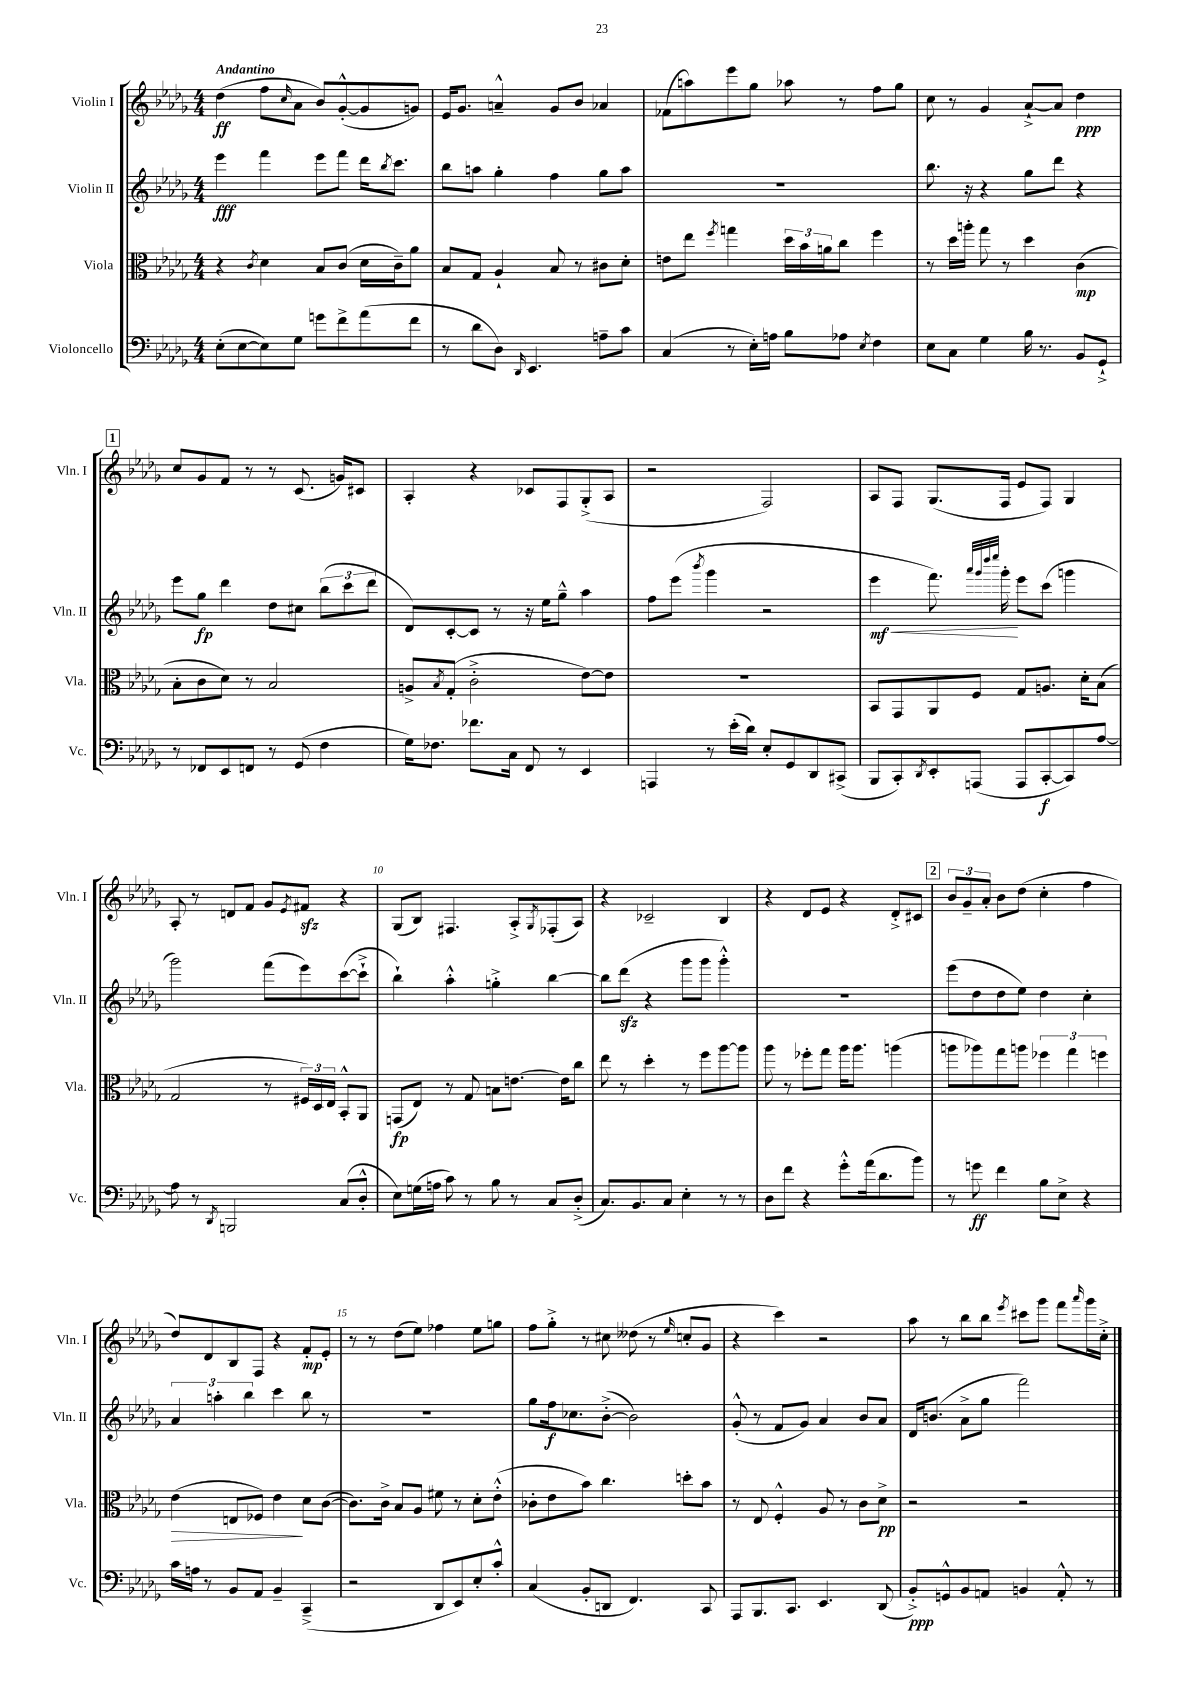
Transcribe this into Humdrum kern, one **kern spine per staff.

**kern	**kern	**kern	**kern
*staff4	*staff3	*staff2	*staff1
*clefF4	*clefC3	*clefG2	*clefG2
*k[b-e-a-d-g-]	*k[b-e-a-d-g-]	*k[b-e-a-d-g-]	*k[b-e-a-d-g-]
*M4/4	*M4/4	*M4/4	*M4/4
(8E-'	4r	4eee-	(4dd-
[8E-	.	.	.
.	8qc	.	.
8E-])	4d-	4fff	8ff
.	.	.	16qqcc
8G-	.	.	8a-
8g	8B-	8eee-	8b-)
8f^	(8c	8fff	([8g-'^^
(8a-	16d-	16ddd-	8g-]
.	.	8qbb-	.
.	16c~)	8.ccc	.
8f	8a-	.	8g)
=	=	=	=
8r	8B-	8bb-	16e-
.	.	.	8.g-
8d-	8G-	8aa	.
8D-)	4A-`	4gg-'	4a~^^
16qqDD-	.	.	.
4.EE-	.	.	.
.	8B-	4ff	8g-
.	8r	.	8b-
8A~	8c#	8gg-	4a-
8c	8d-'	8aa	.
=	=	=	=
(4C	8e	1r	(8f-
.	8ee-	.	8aa)
.	8qff	.	.
8r	4gg	.	8eee-
16E-')	.	.	8gg-
16A	.	.	.
8B-	24dd-	.	8aa-
.	24b-	.	.
.	24a	.	.
8A-	8cc	.	8r
8qE-	.	.	.
4F	4ff	.	8ff
.	.	.	8gg-
=	=	=	=
8E-	8r	8.bb-	8cc
8C	16dd-	.	8r
.	16aa'	16r	.
4G-	8gg-	4r	4g-
.	8r	.	.
16B-	4dd-	8gg-	[8a-`^
8.r	.	.	.
.	.	8ddd-	8a-]
8BB-	(4c	4r	4dd-
8GG-`^	.	.	.
=	=	=	=
8r	8B-'	8eee-	8cc
8FF-	8c	8gg-	8g-
8EE-	8d-)	4ddd-	8f
8FF	8r	.	8r
8r	2B-	8dd-	8r
(8GG-	.	8cc#	(8.c
4F	.	(12bb-	.
.	.	.	16g)
.	.	12ccc	.
.	.	.	8c#
.	.	12ddd-	.
=	=	=	=
16G-)	8A^	8d-)	4A-'
8.F-	.	.	.
.	8qB-	.	.
.	(8G-'	[8c'	.
8.f-	2c'^	8c]	4r
.	.	8r	.
16C	.	.	.
8FF	.	16r	8c-
.	.	16ee-	.
8r	.	8gg-~^^	8F
4EE-	[8e-)	4aa-	(8G-'^
.	8e-]	.	8A-
=	=	=	=
4AAA	1r	8ff	2r
.	.	(8eee-	.
.	.	8qbbb-	.
8r	.	4ggg-	.
(16e-'	.	.	.
16d-)	.	.	.
8E-'	.	2r	2F)
8GG-	.	.	.
8DD-	.	.	.
(8CC#^	.	.	.
=	=	=	=
8BBB-	8BB-	4eee-	8A-
8CC')	8GG-	.	8F
8qDD-	.	.	.
8EE-'	8AA-	8.fff)	(8.G-
(8AAA	8F	.	.
.	.	32qqaaa-	.
.	.	32qqggg-	.
.	.	32qqdddd-	.
.	.	32qqeeee-	.
.	.	16ggg-'	16F
8AAA	8G-	8eee-	8e-
[8CC'	8.A	(8ccc	8F)
8CC])	.	4ggg	4G-
.	16d-'	.	.
[8A-	(8B-	.	.
=	=	=	=
8A-]	2G-	2ggg-)	8A-'
8r	.	.	8r
8qDD-	.	.	.
2BBB	.	.	8d
.	.	.	8f
.	8r	(8fff	8g-
.	.	.	8qe-
.	24F#)	8eee-)	8f#
.	24D-	.	.
.	24E-	.	.
(8C	8BB-'^^	([8ccc	4r
8D-'^^	8AA-	8ccc`^]	.
=	=	=	=
8E-)	(8GG	4bb-`)	(8G-
(16G	8E-)	.	8B-)
16A	.	.	.
8c)	8r	4aa-'^^	4.F#
8r	8G-	.	.
8B-	8B	4gg'^	.
8r	[8.e	.	8A-'^
.	.	.	8qG-
8C	.	[4bb-	(8F-'
.	16e]	.	.
(8D-'^	8cc	.	8A-)
=	=	=	=
8.C)	8ee-	8bb-]	4r
.	8r	(8ddd-	.
8.BB-	.	.	.
.	4dd-'	4r	2c-~
8C	.	.	.
4E-'	8r	8ggg-	.
.	8ff	8ggg-	.
8r	[8aa-	4ggg-'^^)	4B-
8r	8aa-]	.	.
=	=	=	=
8D-	8aa-	1r	4r
8f	8r	.	.
4r	8ff-'	.	8d-
.	8gg-	.	8e-
8g-'^^	16aa-	.	4r
.	8.aa-	.	.
(16a-	.	.	.
8.d-	.	.	.
.	(4aa	.	8d-'^
8b-)	.	.	8c#
=	=	=	=
8r	8aa	(8eee-	12b-
.	.	.	12g-~
8g	8aa-)	8dd-	.
.	.	.	12a-'
4f	8gg-	8dd-	8b-
.	8aa	8ee-)	(8dd-
8B-	6ff-	4dd-	4cc'
8E-^	.	.	.
.	6gg-	.	.
4r	.	4cc'	4ff
.	6ff	.	.
=	=	=	=
16c	(4e-	6a-	8dd-)
16A	.	.	.
8r	.	.	8d-
.	.	6aa'	.
8BB-	8E	.	8B-
.	.	6bb-	.
8AA-	8F-)	.	8F
4BB-~	4e-	4ccc	4r
(4CC~^	8d-	8bb-	8f'
.	([8c	8r	8e-'
=	=	=	=
2r	8.c])	1r	8r
.	.	.	8r
.	16c^	.	.
.	8B-	.	(8dd-
.	8A-	.	8ee-)
8DD-	8f#	.	4ff-
8EE-)	8r	.	.
8E-'	8d-'	.	8ee-
8c'^^	(8e-'^^	.	8gg
=	=	=	=
(4C	8c-'	8gg-	8ff
.	8e-	16ff	8gg-'^
.	.	8.cc-	.
8BB-'	8b-)	.	8r
8DD	4.cc	([8b-'^	8cc#
4.FF)	.	2b-])	(8dd--
.	.	.	8r
.	.	.	16qqee-
.	8dd'	.	8cc'
8CC	8b-	.	8g-
=	=	=	=
8AAA-	8r	(8g-'^^	4r
8.BBB-	8E-	8r	.
.	4F'^^	8f	4ccc)
8.CC	.	.	.
.	.	8g-)	.
4.EE-	8A-	4a-	2r
.	8r	.	.
.	8c	8b-	.
(8DD-	8d-^	8a-	.
=	=	=	=
8BB-'^)	2r	16d-	8aa-
.	.	(8.b	.
8GG^^	.	.	8r
8BB-	.	8a-^	8bb-
8AA	.	8gg-	8bb-
.	.	.	8qeee-
4BB	2r	2fff)	8ccc#
.	.	.	8ggg-
8AA'^^	.	.	8fff
.	.	.	16qqaaa-
8r	.	.	16ggg-
.	.	.	16cc'^
==	==	==	==
*-	*-	*-	*-
